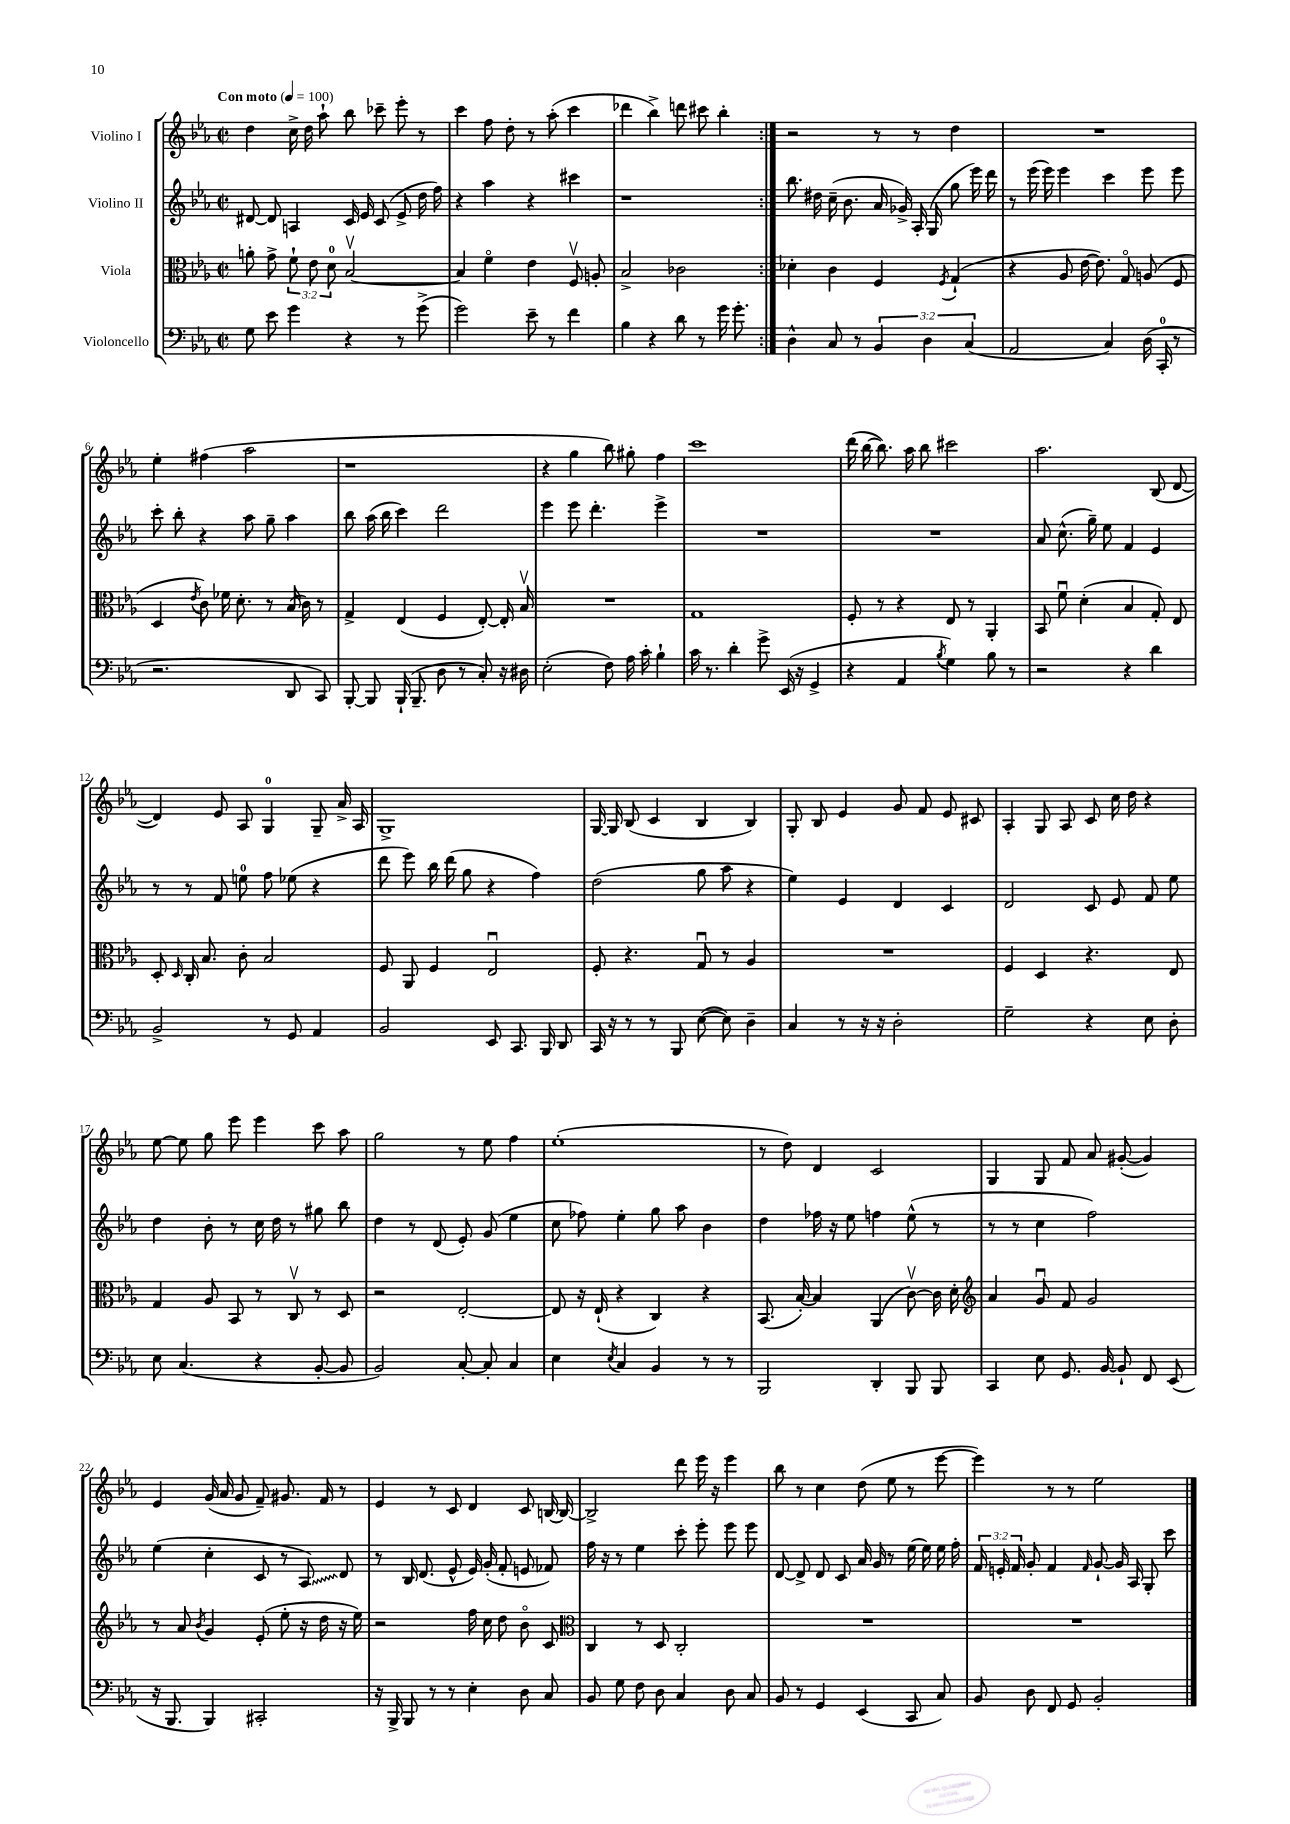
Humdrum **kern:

**kern	**kern	**kern	**kern
*staff4	*staff3	*staff2	*staff1
*clefF4	*clefC3	*clefG2	*clefG2
*k[b-e-a-]	*k[b-e-a-]	*k[b-e-a-]	*k[b-e-a-]
*M2/2	*M2/2	*M2/2	*M2/2
*met(c|)	*met(c|)	*met(c|)	*met(c|)
*MM100	*MM100	*MM100	*MM100
8G	8a'	[8d#	4dd
8e-	8g^	8d#]	.
4g	12f`	4A	16cc^
.	.	.	16dd
.	12e-	.	.
.	.	.	8aa-`
.	12d	.	.
4r	[2B-v	16c	8bb-
.	.	16e-	.
.	.	(8c	8ccc-~
8r	.	8e-^	8eee-'
(8g^	.	16dd	8r
.	.	16ff)	.
=	=	=	=
2g)	4B-]	4r	4ccc
.	4fo	4aa-	8ff
.	.	.	8dd'
8e-~	4e-	4r	8r
8r	.	.	(8aa-'
4f	8Fv	4ccc#	4ccc
.	8A'	.	.
=	=	=	=
4B-	2B-^	1r	4ddd-
4r	.	.	4bb-^)
8d	2c-	.	8ddd
8r	.	.	8ccc#
16g	.	.	4bb-'
8.g'	.	.	.
=:|!	=:|!	=:|!	=:|!
4D^^	4d-'	8.bb-	2r
.	.	16dd#	.
8C	4c	(16cc~	.
.	.	8.b-	.
8r	.	.	.
6BB-	4F	16a-	8r
.	.	16g-^)	.
.	.	16A-'	8r
6D	.	.	.
.	.	(16G	.
.	8qF	.	.
.	(4G`	8gg	4dd
(6C	.	.	.
.	.	16eee-)	.
.	.	16ddd	.
=	=	=	=
2AA-	4r	8r	1r
.	.	(16eee-	.
.	.	16eee-)	.
.	8A-	4eee-	.
.	[16e-	.	.
.	8.e-])	.	.
4C)	.	4ccc	.
.	8Go	.	.
(16D	(8A	8eee-	.
16CC'	.	.	.
8r	8F	8eee-	.
=	=	=	=
2.r	4D	8ccc'	4ee-'
.	.	8bb-'	.
.	8qe-	.	.
.	8c)	4r	(4ff#
.	16f-	.	.
.	8.d'	.	.
.	.	8aa-	2aa-
.	8r	8gg~	.
8DD	(16B-	4aa-	.
.	16c)	.	.
8CC)	8r	.	.
=	=	=	=
[8BBB-'	4G^	8bb-	1r
8BBB-]	.	(16aa-	.
.	.	16bb-	.
(16BBB-`	(4E-	4ccc)	.
8.BBB-~	.	.	.
8D	4F	2ddd	.
8r	.	.	.
8C')	[8E-')	.	.
16r	16E-']	.	.
16D#	16B-v	.	.
=	=	=	=
(2E-'	1r	4eee-	4r
.	.	8eee-	4gg
.	.	4.ddd'	.
8F)	.	.	8bb-)
16A-	.	.	8gg#'
16c'	.	.	.
4B-`	.	4eee-^	4ff
=	=	=	=
16c	1G	1r	1ccc
8.r	.	.	.
4d'	.	.	.
8g^	.	.	.
(16EE-	.	.	.
16r	.	.	.
4GG^	.	.	.
=	=	=	=
4r	8F'	1r	(16ddd
.	.	.	[16bb-
.	8r	.	8.bb-])
4AA-	4r	.	.
.	.	.	16aa-
.	.	.	8bb-
8qB-	.	.	.
4G)	8E-	.	2ccc#
.	8r	.	.
8B-	4AA-'	.	.
8r	.	.	.
=	=	=	=
2r	8BB-	8a-	2.aa-
.	8fu	(8.cc^^	.
.	(4d'	.	.
.	.	16gg~)	.
.	.	8ee-	.
4r	4B-	4f	.
4d	8G')	4e-	(8B-
.	8E-	.	[8d
=	=	=	=
2BB-^	8D'	8r	4d])
.	16qqD	.	.
.	16C'	8r	.
.	8.B-	.	.
.	.	8f	8e-
.	8c'	8ee	8A-
8r	2B-	8ff	4G
8GG	.	(8ee-	.
4AA-	.	4r	8G~
.	.	.	16a-^
.	.	.	16A-
=	=	=	=
2BB-	8F	8ddd	1G^
.	8AA-	8eee-)	.
.	4F	16bb-	.
.	.	(16ddd	.
.	.	8gg	.
8EE-	2E-u	4r	.
8.CC	.	.	.
.	.	4ff)	.
16BBB-	.	.	.
8DD	.	.	.
=	=	=	=
16CC	8F'	(2dd	[16G
16r	.	.	16G]
8r	4.r	.	(8B-
8r	.	.	4c
8BBB-	.	.	.
([8E-	8Gu	8gg	4B-
8E-])	8r	8aa-	.
4D~	4A-	4r	4B-)
=	=	=	=
4C	1r	4ee-)	8G'
.	.	.	8B-
8r	.	4e-	4e-
16r	.	.	.
16r	.	.	.
2D'	.	4d	8g
.	.	.	8f
.	.	4c	8e-
.	.	.	8c#
=	=	=	=
2G~	4F	2d	4A-'
.	4D	.	8G
.	.	.	8A-
4r	4.r	8c	8c
.	.	8e-	16cc
.	.	.	16dd
8E-	.	8f	4r
8D'	8E-	8ee-	.
=	=	=	=
8E-	4G	4dd	[8ee-
(4.C	.	.	8ee-]
.	8A-	8b-'	8gg
.	8BB-	8r	8eee-
4r	8r	16cc	4eee-
.	.	16dd	.
.	8Cv	8r	.
[8BB-'	8r	8gg#	8ccc
8BB-]	8D	8bb-	8aa-
=	=	=	=
2BB-)	2r	4dd	2gg
.	.	8r	.
.	.	(8d	.
[8C'	[2E-'	8e-')	8r
8C']	.	(8g	8ee-
4C	.	4ee-	4ff
=	=	=	=
4E-	8E-]	8cc	(1ee-'
.	16r	8ff-)	.
.	(16E-`	.	.
8qE-	.	.	.
4C	4r	4ee-'	.
4BB-	4C)	8gg	.
.	.	8aa-	.
8r	4r	4b-	.
8r	.	.	.
=	=	=	=
2BBB-	(8.BB-	4dd	8r
.	.	.	8dd)
.	[16B-')	.	.
.	4B-]	16ff-	4d
.	.	16r	.
.	.	8ee-	.
4DD'	(4AA-	4ff	2c
8BBB-	[8cv)	(8ee-^^	.
8BBB-	16c]	8r	.
.	16d'	.	.
=	=	=	=
*	*clefG2	*	*
4CC	4a-	8r	4G
.	.	8r	.
8E-	8gu	4cc	8G
8.GG	8f	.	8f
.	2g	2ff)	8a-
[16BB-	.	.	.
8BB-`]	.	.	([8g#'
8FF	.	.	4g#])
(8EE-	.	.	.
=	=	=	=
16r	8r	(4ee-	4e-
8.BBB-	.	.	.
.	8a-	.	.
.	8qb-	.	.
4BBB-)	4g	4cc'	(16g
.	.	.	16a-
.	.	.	8g
2CC#'	(8e-'	8c	8f~)
.	8ee-'	8r	8.g#
.	16r	8A-)	.
.	16dd	.	16f
.	16r	8d	8r
.	16ee-)	.	.
=	=	=	=
16r	2r	8r	4e-
16BBB-^	.	.	.
8BBB-	.	16B-	.
.	.	(8.d	.
8r	.	.	8r
8r	.	8e-^^	8c
4E-'	16ff	16e-)	4d
.	16cc	(16g'	.
.	8dd	8f'	.
8D	8b-o	8e	8c
8C	8c	8f-)	[16B
.	.	.	16B_
=	=	=	=
*	*clefC3	*	*
8BB-	4C	16ff	2B^]
.	.	16r	.
8G	.	8r	.
8F	8r	4ee-	.
8D	8D	.	.
4C	2C'	8ccc'	8ddd
.	.	8eee-'	16eee-
.	.	.	16r
8D	.	8eee-	4eee-
8C	.	8eee-	.
=	=	=	=
8BB-	1r	[8d	8bb-
8r	.	8d^]	8r
4GG	.	8d	4cc
.	.	8c	.
(4EE-	.	16a-	(8dd
.	.	16g	.
.	.	8r	8ee-
8CC	.	(16ee-	8r
.	.	16ee-)	.
8C)	.	16ee-	[8eee-
.	.	16ff'	.
=	=	=	=
8BB-	1r	24f	4eee-])
.	.	24e'	.
.	.	24f	.
8D	.	8g'	.
8FF	.	4f	8r
8GG	.	.	8r
.	.	16qqf	.
2BB-'	.	[8g`	2ee-
.	.	16g]	.
.	.	16A-	.
.	.	8G'	.
.	.	8ccc	.
==	==	==	==
*-	*-	*-	*-
